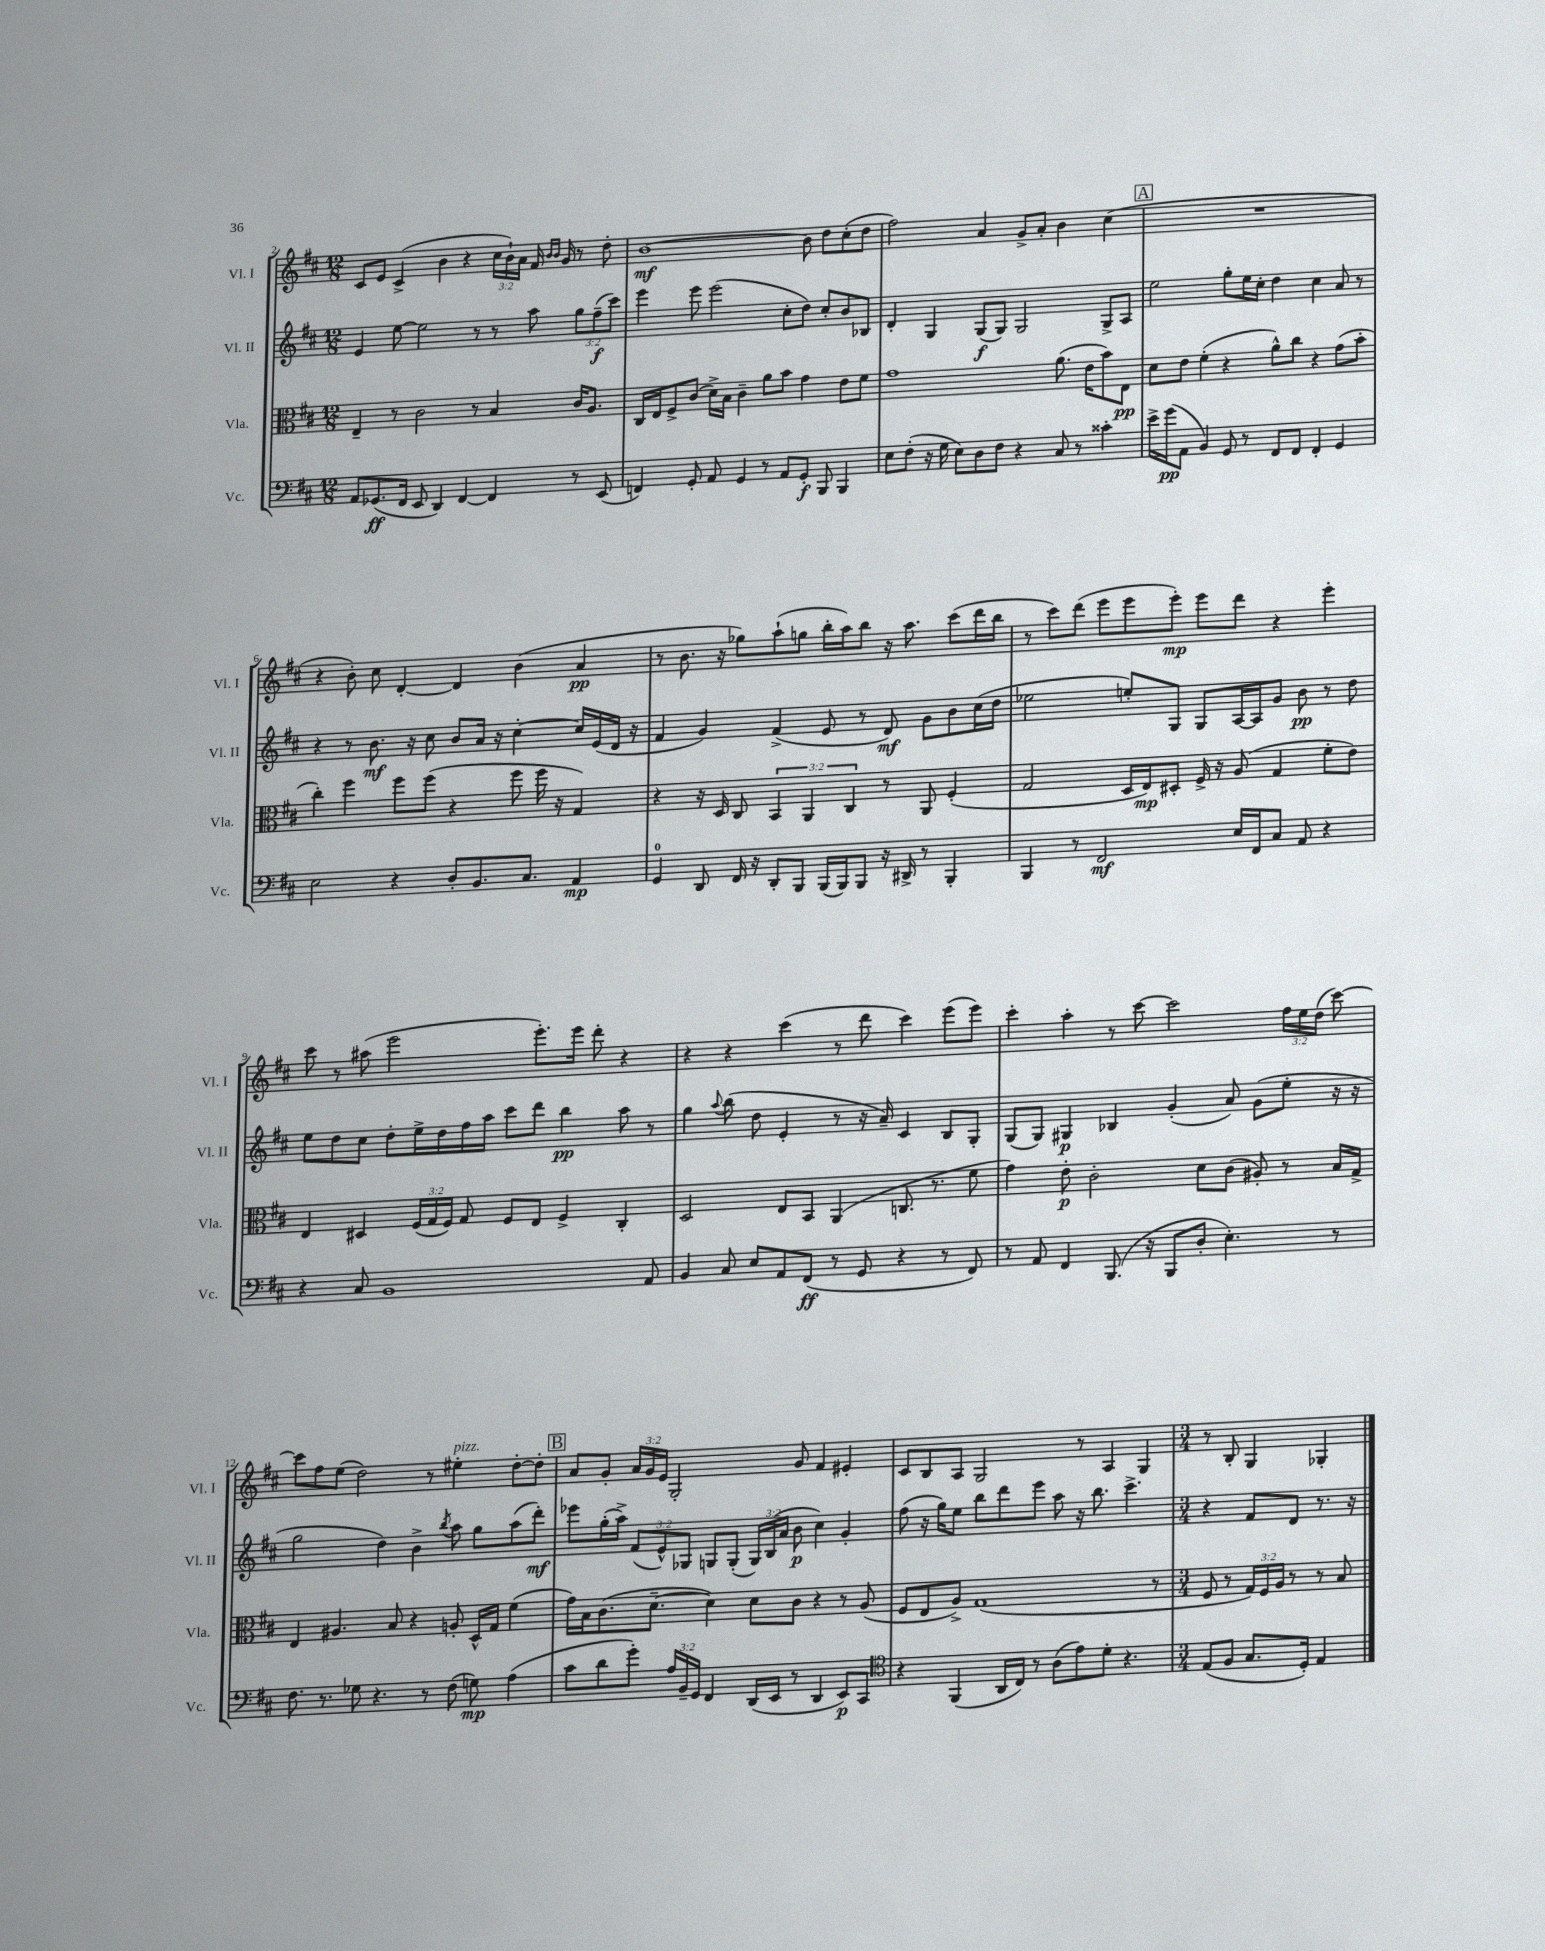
<<
\new StaffGroup <<
\new Staff = "s0" \with { instrumentName = "Vl. I" shortInstrumentName = "Vl. I" } {
    \clef treble \key d \major \numericTimeSignature \time 12/8 \override Staff.TupletNumber.text = #tuplet-number::calc-fraction-text
    \autoBeamOff cis'8[ e'8] cis'4->( b'4 r4 \tuplet 3/2 { cis''16[ b'16-!) a'16] } fis'16 \grace { b'16[ b'16] } g'16 r8 d''8-. |
    b'1~\mf b'8 d''8[ cis''8-.( d''8] |
    fis''2) a'4 g'8[-> a'8]-. b'4 cis''4( |
    \mark \markup { \box "A" } R1. |
    r4 b'8-.) cis''8 d'4~-. d'4 b'4( a'4\pp |
    r8 b'8. r16 ges''8[) a''8-!( g''8] b''16[-. a''16) b''8] r16 a''8. cis'''8[( d'''16 b''16] |
    r8 cis'''8[) d'''8]( e'''8[ e'''8 e'''8]-.\mp) e'''8[ d'''8] r4 e'''4-. |
    cis'''8 r8 ais''8( e'''2 e'''8.[-.) e'''16] d'''8-. r4 |
    r4 r4 cis'''4( r8 d'''8 cis'''4) e'''8[( e'''8]) |
    cis'''4-. a''4-. r8 cis'''8~ cis'''2 \tuplet 3/2 { fis''16[ e''16 d''16]( } cis'''8~) |
    cis'''8[ fis''8 e''8]( d''2) r8 eis''4-.^\markup { \italic "pizz." } d''8[~-. d''8]-. |
    \mark \markup { \box "B" } a'8[ g'8]-. \tuplet 3/2 { a'16[ g'16 e'16] } g2-. g'8 fis'4 eis'4-. |
    cis'8[ b8 a8] g2 r8 a4 g4 |
    \numericTimeSignature \time 3/4 r8 b8-. g4 ges4-. \bar "|." |
}
\new Staff = "s1" \with { instrumentName = "Vl. II" shortInstrumentName = "Vl. II" } {
    \clef treble \key d \major \numericTimeSignature \time 12/8 \override Staff.TupletNumber.text = #tuplet-number::calc-fraction-text
    \autoBeamOff e'4 e''8~ e''2 r8 r8 a''8 \tuplet 3/2 { g''8[ fis''8--\f( cis'''8]) } |
    e'''4 e'''8 e'''2( cis''8[-. d''8]) cis''8[-. b'8 bes8] |
    d'4-. g4 g8[\f( g8]) g2 g8[-> a8] |
    \mark \markup { \box "A" } e''2 g''8[-. e''16 cis''16]-. d''4 cis''4 a'8 r8 |
    r4 r8 b'8.\mf r16 cis''8 b'8[ a'16] r16 cis''4~-. cis''16[ e'16( d'16] r16 |
    fis'4 g'4) fis'4->( e'8 r8 d'8\mf) g'8[ b'8 cis''16( d''16] |
    ees''2 e''8[-.) g8] g8[ a16~ a16 g'8] b'8\pp r8 d''8 |
    e''8[ d''8 cis''8] d''8[-. e''16-> d''16 fis''16 a''16] cis'''8[ d'''8] b''4\pp a''8 r8 |
    g''4 \appoggiatura { a''8 } b''8( d''8 e'4-. r8 r16 a'16--) cis'4 b8[ g8]-. |
    g8[( g8]) gis4\p bes4 g'4-.( a'8) g'8[( e''8]-. r16 r16 |
    g''2 d''4) b'4-> \acciaccatura { b''8 } a''8 g''8[ a''8( d'''8]-.\mf) |
    \mark \markup { \box "B" } ees'''8[ g''16-.( a''16]->) \tuplet 3/2 { fis'8[( e'8-^) ges8] } g8[ g8]-.( \tuplet 3/2 { g16[) b16( a'16] } b'8\p cis''4) g'4-. |
    fis''8( r16 g''16[) e''8] b''8[ d'''8 e'''8] a''8 r16 b''8. cis'''4.-> |
    \numericTimeSignature \time 3/4 r4 fis'8[ d'8] r8. r16 \bar "|." |
}
\new Staff = "s2" \with { instrumentName = "Vla." shortInstrumentName = "Vla." } {
    \clef alto \key d \major \numericTimeSignature \time 12/8 \override Staff.TupletNumber.text = #tuplet-number::calc-fraction-text
    \autoBeamOff e4-- r8 cis'2 r8 b4 cis'16[ a8.] |
    cis16[ e16 fis8-> cis'8]( d'16[->) b16] cis'4-- a'8[ b'8] g'4 e'8[ fis'8] |
    g'1 a'8.( e'16[ b'8) e8]\pp |
    \mark \markup { \box "A" } d'8[ e'8] fis'4-.( r4 a'8[-^) cis''8] r4 g'8[( b'8]-. |
    cis''4-.) fis''4 fis''8[ fis''8]( r4 fis''8 fis''16 r16 g4) |
    r4 r16 d16 cis8 \tuplet 3/2 { b,4 a,4 cis4 } r8 a,8 fis4-.( |
    g2 d16[ e16\mp) dis8]-. fis16-> r16 a8( g4 fis'8[-. e'8]) |
    e4 dis4 \tuplet 3/2 { fis16[( g16 fis16]) } g8 fis8[ e8] fis4-> cis4-. |
    d2 e8[ b,8] a,4( c8. r8. fis'8 |
    g'4) e'8-.\p cis'2-. d'8[ cis'8]( ais8-.) r8 b16[ g16]-> |
    e4 ais4. b8 r4 a8-. d16[-^ g16] fis'4( |
    \mark \markup { \box "B" } g'16[) b16 cis'8.( d'8.]~-- d'4) d'8[ cis'8] r4 r8 a8( |
    fis8[ e8 a8]->) g1( r8 |
    \numericTimeSignature \time 3/4 fis8 r8 \tuplet 3/2 { g16[) fis16 a16] } r8 r8 b8 \bar "|." |
}
\new Staff = "s3" \with { instrumentName = "Vc." shortInstrumentName = "Vc." } {
    \clef bass \key d \major \numericTimeSignature \time 12/8 \override Staff.TupletNumber.text = #tuplet-number::calc-fraction-text
    \autoBeamOff a,8[ ges,8.\ff( fis,16] e,8 d,4) fis,4~ fis,4 r8 e,8( |
    f,4) g,8-. a,8 g,4 r8 a,8[ g,8]-.\f b,,8 b,,4 |
    e8[ fis8]-.( r16 g16 e8[) d8 fis8] r4 cis8 r8 cisis'4-. |
    \mark \markup { \box "A" } e'16[-> g'16\pp( a,8] b,4) g,8 r8 fis,8[ fis,8] fis,4-. g,4 |
    e2 r4 d8[-. b,8. cis8.] a,4\mp |
    g,4-0 d,8 fis,16 r16 d,8[-. b,,8] b,,16[( b,,16) b,,8] r16 dis,16-> r8 b,,4-. |
    b,,4 r8 fis,2\mf e16[ fis,16 cis8] a,8 r4 |
    r4 cis8 b,1 a,8 |
    b,4 cis8 e8[ a,8 fis,8]\ff( r8 g,8 r4 r8 fis,8) |
    r8 a,8 fis,4 b,,8.( r16 b,,8[ d8]-. e4.-.) r8 |
    fis8. r8. ges8 r4. r8 fis8( g8\mp) a4( |
    \mark \markup { \box "B" } cis'8[ d'8 g'8]-.) \tuplet 3/2 { a16[ b,16-- g,16] } fis,4 d,16[( e,16] r8 d,4 e,8[\p) cis,8] |
    \clef tenor r4 fis,4( a,16[ cis16]) r8 a8[( e'8) d'8]-. r4. |
    \numericTimeSignature \time 3/4 e8[( fis8] g8.[ d16]-.) e4 \bar "|." |
}
>>
>>
\layout { \context { \Score currentBarNumber = #2 } }
